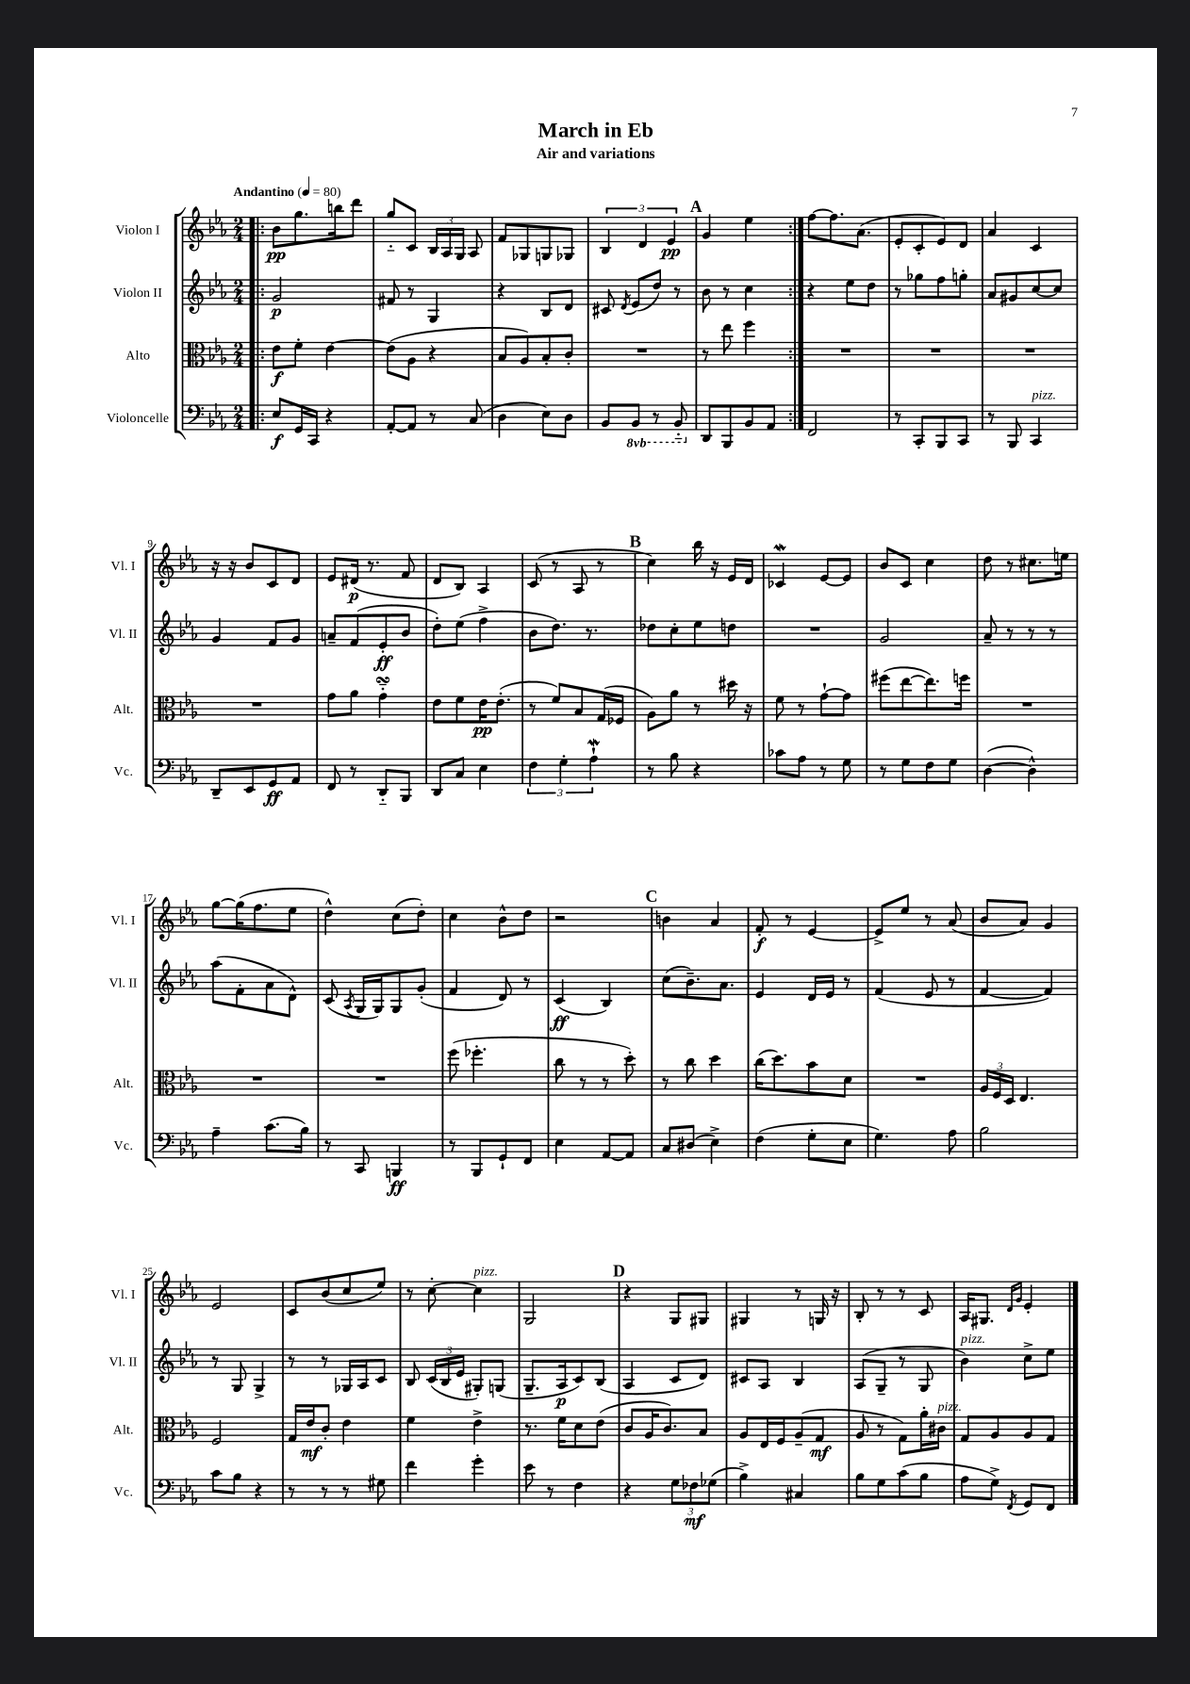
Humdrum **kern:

**kern	**kern	**kern	**kern
*staff4	*staff3	*staff2	*staff1
*clefF4	*clefC3	*clefG2	*clefG2
*k[b-e-a-]	*k[b-e-a-]	*k[b-e-a-]	*k[b-e-a-]
*M2/4	*M2/4	*M2/4	*M2/4
*MM80	*MM80	*MM80	*MM80
=!|:	=!|:	=!|:	=!|:
8E-/L	8e-\L	2g/	8b-\L
16GG/L	8f'\J	.	8.gg\
16CC/JJ	.	.	.
4r	[4e-\	.	.
.	.	.	16bb\k
.	.	.	8ddd\J
=	=	=	=
[8AA-'/L	(8e-\]L	8f#/	8gg'~/L
8AA-/]J	8A-\J	8r	8c/J
8r	4r	4G/	24B-/LL
.	.	.	24A-/
.	.	.	24G/JJ
(8C/	.	.	8A-/
=	=	=	=
4D\	8B-/L	4r	8f/L
.	8A-/)	.	8G-/
8E-\L)	8B-'/	8B-/L	8G/
8D\J	8c'/J	8d/J	8G-/J
=	=	=	=
8BB-/L	2r	8c#/	6B-/
.	.	8qd/	.
8BBB-/J	.	(8e-/L	.
.	.	.	6d/
8r	.	8dd/J)	.
.	.	.	6e-/
8BBB-'~/	.	8r	.
=	=	=	=
8DD/L	8r	8b-\	4g/
8BBB-/	8ee-\	8r	.
8BB-/	4ff\	4cc\	4ee-\
8AA-/J	.	.	.
=:|!	=:|!	=:|!	=:|!
2FF/	2r	4r	[8ff\L
.	.	.	8.ff\]
.	.	8ee-\L	.
.	.	.	(8.a-\J
.	.	8dd\J	.
=	=	=	=
8r	2r	8r	8e-'/L
8CC'/L	.	8gg-\L	8c'/
8BBB-/	.	8ff\	8e-/)
8CC/J	.	8gg'\J	8d/J
=	=	=	=
8r	2r	8a-/L	4a-/
8BBB-/	.	8g#/	.
4CC/	.	[8cc/	4c/
.	.	8cc/]J	.
=	=	=	=
8DD~/L	2r	4g/	16r
.	.	.	16r
8EE-/	.	.	8b-/L
8GG/	.	8f/L	8c/
8AA-/J	.	8g/J	8d/J
=	=	=	=
8FF/	8g\L	8a~/L	8e-/L
8r	8a-\J	(8f/	(16d#/Jk
.	.	.	8.r
8DD'~/L	4g'~\	8e-'/	.
8BBB-/J	.	8b-/J	8f/
=	=	=	=
8DD/L	8e-\L	8dd'\L)	8d/L
8C/J	8f\	(8ee-\J	8B-/J)
4E-\	16e-\K	4ff^\	4A-/
.	(8.e-'\J	.	.
=	=	=	=
6F\	8r	8b-\L	(8c/
.	8f/L)	8.dd\J)	8r
6G'\	.	.	.
.	8B-/	.	8A-/
.	.	8.r	.
6A-`\	.	.	.
.	(16G/L	.	8r
.	16F-/JJ	.	.
=	=	=	=
8r	8A-\L)	8dd-\L	4cc\)
8B-\	8a-\J	8cc'\	.
4r	8r	8ee-\	16bb-\
.	.	.	16r
.	16dd#\	8dd\J	16e-/LL
.	16r	.	16d/JJ
=	=	=	=
8c-\L	8f\	2r	4c-/
8A-\J	8r	.	.
8r	[8g`\L	.	[8e-/L
8G\	8g\]J	.	8e-/]J
=	=	=	=
8r	(8ff#\L	2g/	8b-/L
8G\L	[8ee-\	.	8c/J
8F\	8.ee-\])	.	4cc\
8G\J	.	.	.
.	16ff\Jk	.	.
=	=	=	=
([4D\	2r	8a-~/	8dd\
.	.	8r	8r
4D^^\])	.	8r	8.cc#\L
.	.	8r	.
.	.	.	16ee\Jk
=	=	=	=
4A-~\	2r	(8aa-\L	[8gg\L
.	.	8f'\	(16gg\]K
.	.	.	8.ff\
(8.c\L	.	8a-\	.
.	.	8d^^\J)	8ee-\J
16B-\Jk)	.	.	.
=	=	=	=
8r	2r	(8c/	4dd^^\)
.	.	8qA-/	.
8CC/	.	16G/LL	.
.	.	16G/J)	.
4BBB/	.	8G/	(8cc\L
.	.	(8g'/J	8dd'\J)
=	=	=	=
8r	(8ff\	4f/	4cc\
8BBB-/L	4.ff-'\	.	.
8GG`/	.	8d/)	8b-^^\L
8FF/J	.	8r	8dd\J
=	=	=	=
4E-\	8cc\	(4c/	2r
.	8r	.	.
[8AA-/L	8r	4B-/)	.
8AA-/]J	8dd'\)	.	.
=	=	=	=
8C/L	8r	(8cc\L	4b\
(8D#/J	8cc\	8.b-~\)	.
4E-^\)	4dd\	.	4a-/
.	.	8.a-\J	.
=	=	=	=
(4F\	(16cc\LK	4e-/	8f'/
.	8.dd\)	.	.
.	.	.	8r
8G'\L	8b-\	16d/LL	[4e-/
.	.	16e-/JJ	.
8E-\J	8d\J	8r	.
=	=	=	=
4.G\)	2r	(4f/	8e-^/]L
.	.	.	8ee-/J
.	.	8e-/	8r
8A-\	.	8r	(8a-/
=	=	=	=
2B-\	24A-/LL	[4f/	8b-/L
.	24F/	.	.
.	24D/JJ	.	.
.	4.E-/	.	8a-/J)
.	.	4f/])	4g/
=	=	=	=
8c\L	2F/	8r	2e-/
8B-\J	.	8G/	.
4r	.	4G^/	.
=	=	=	=
8r	16G/LL	8r	8c/L
.	16e-/J	.	.
8r	8c'/J	8r	(8b-/
8r	4e-\	16G-/LL	8cc/
.	.	16A-/J	.
8G#\	.	8c/J	8ee-/J)
=	=	=	=
4f\	4f\	8B-/	8r
.	.	(24c/LL	[8cc'\
.	.	24B-/	.
.	.	24e-/JJ	.
4g'\	4e-^\	8G#'/L)	4cc\]
.	.	(8G/J	.
=	=	=	=
8e-\	8.r	8.G~/L	2G/
8r	.	.	.
.	16f\LK	16A-/k	.
4F\	8d\	8c/)	.
.	(8e-\J	(8B-/J	.
=	=	=	=
4r	8c/L	4A-/	4r
.	16A-/K	.	.
.	8.c/)	.	.
12G\L	.	8c/L	8G/L
12F-\	.	.	.
.	8B-/J	8d/J)	8G#/J
(12G-\J	.	.	.
=	=	=	=
4B-^\)	8A-/L	8c#/L	4G#/
.	16E-/L	8A-/J	.
.	16F/J	.	.
4C#/	(8A-~/	4B-/	8r
.	8G/J	.	16G/
.	.	.	16r
=	=	=	=
8B-\L	8A-/	(8A-/L	8B-'/
8G\	8r	8G~/J	8r
(8c\	8G\L)	8r	8r
8B-\J	16a-'\L	8G/	8c/
.	16c#\JJ	.	.
=	=	=	=
8A-\L	8G/L	4b-\)	16A-/LK
.	.	.	8.G#/J
8G^\J)	8A-/	.	.
.	.	.	16qqd/LL
8qFF/	.	.	16qqg/JJ
8GG/L	8A-/	8cc^\L	4e-'/
8FF/J	8G/J	8ee-\J	.
==	==	==	==
*-	*-	*-	*-
